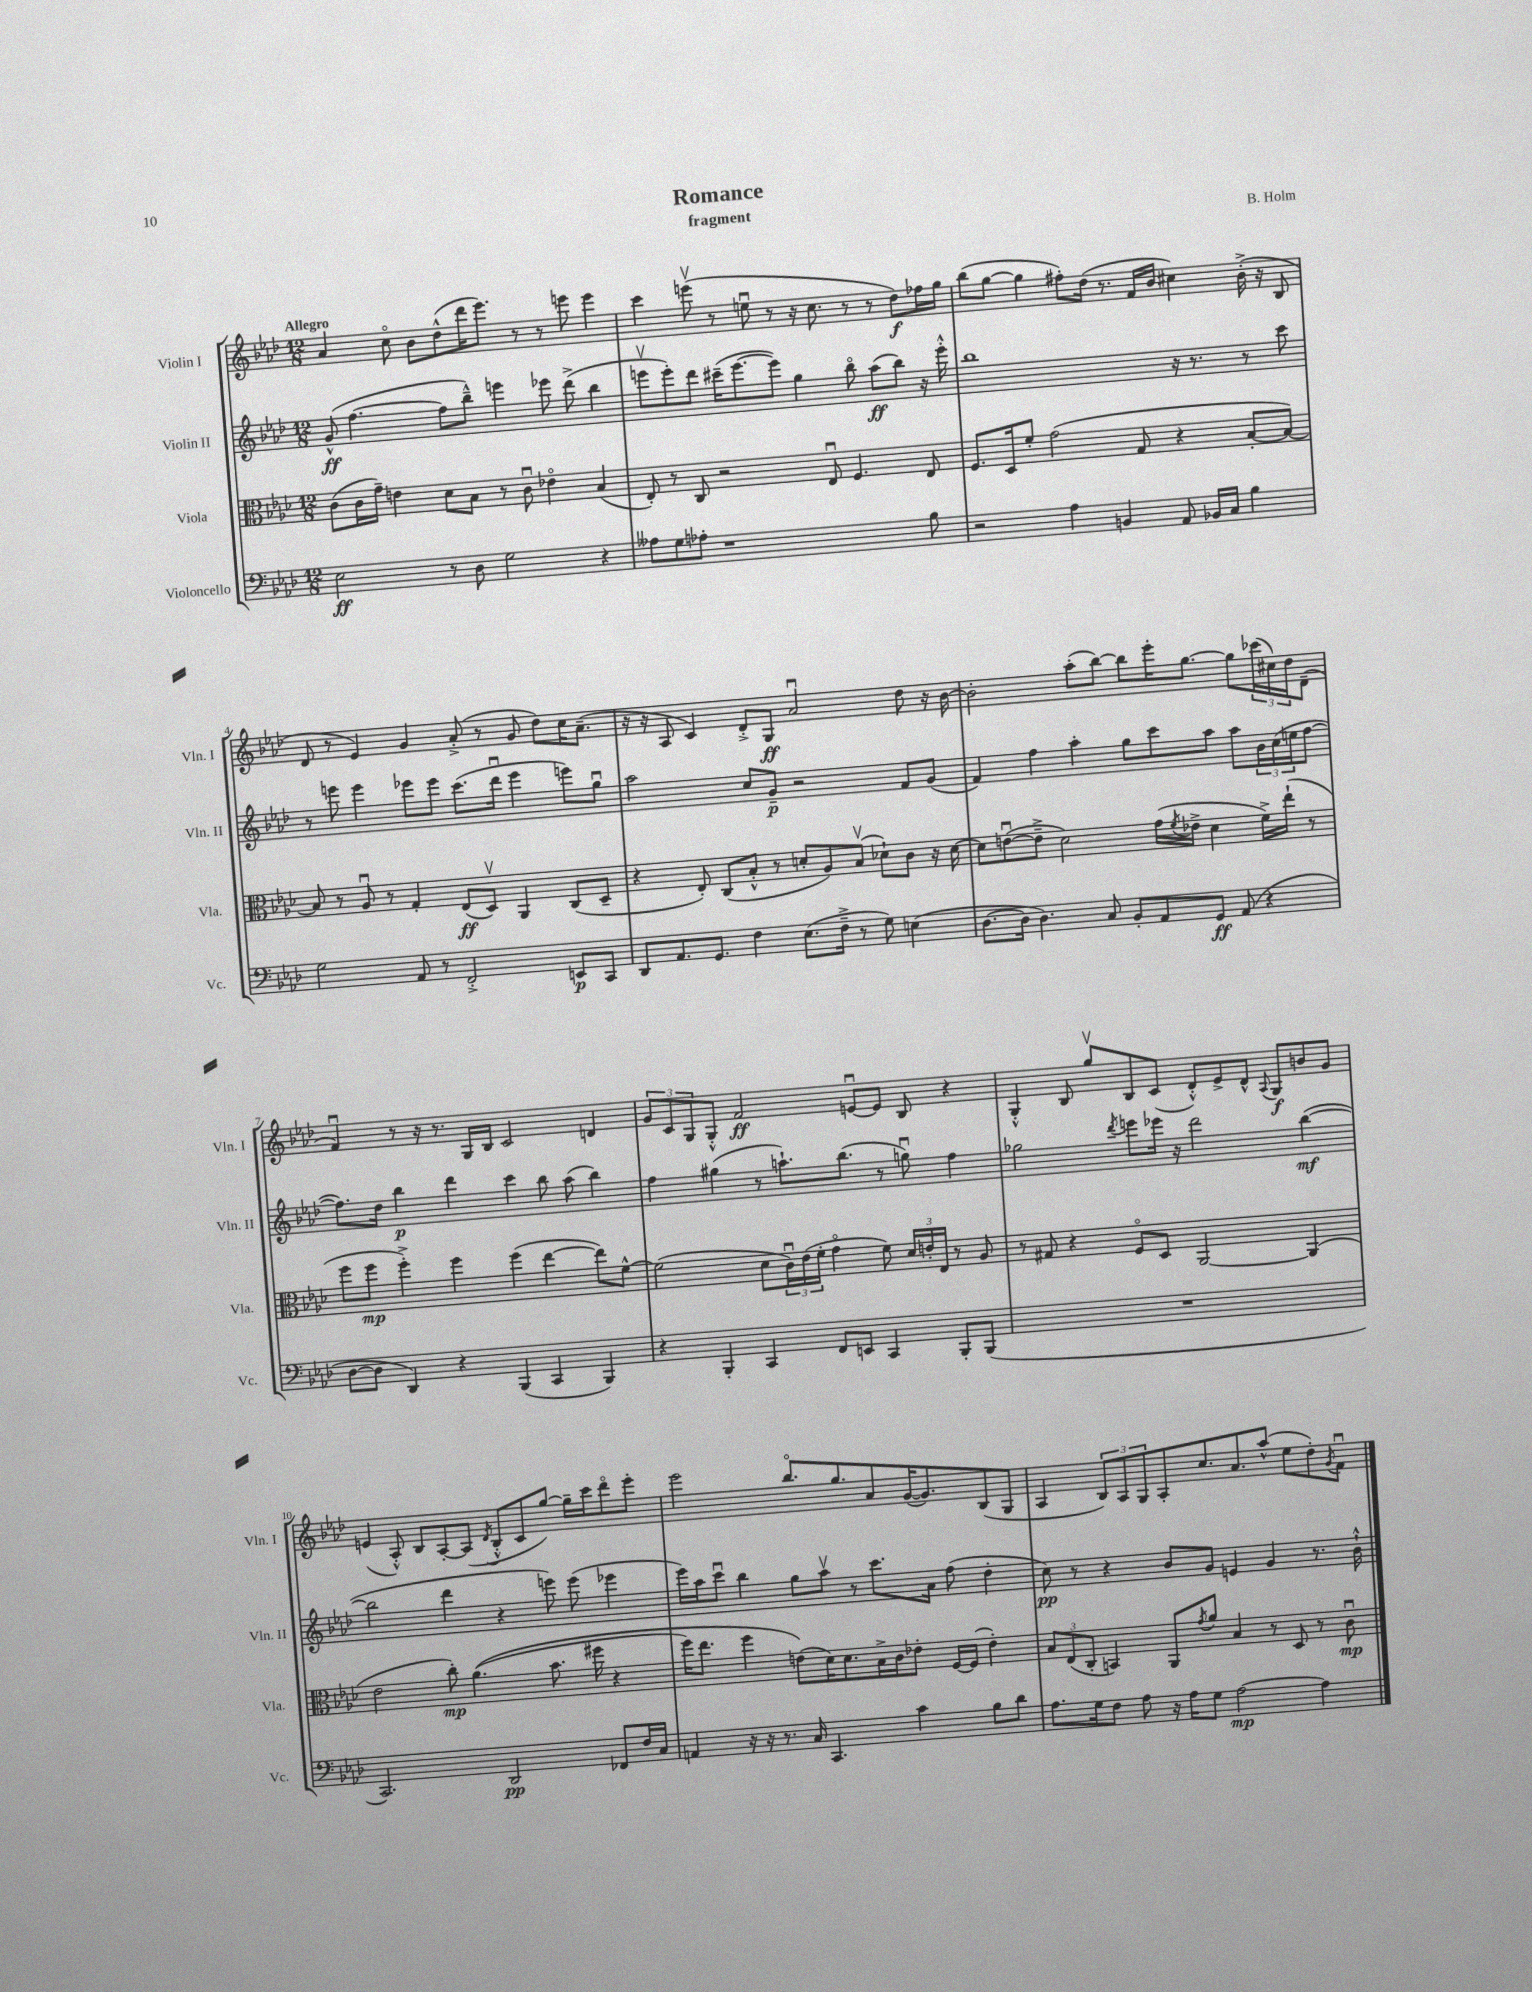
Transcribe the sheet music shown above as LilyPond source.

\header { title = "Romance" composer = "B. Holm" subtitle = "fragment" }
<<
\new StaffGroup <<
\new Staff = "s0" \with { instrumentName = "Violin I" shortInstrumentName = "Vln. I" } {
    \clef treble \key aes \major \numericTimeSignature \time 12/8 \tempo "Allegro"
    aes'4 c''8\flageolet bes'8 des''8-^( des'''16 ees'''8.) r8 r8 e'''8 e'''4 |
    c'''4 e'''8\upbow( r8 e''8\downbow r8 r16 c''8. r8 r8 des''8\f) fes''16 g''16 |
    bes''8( g''8~ g''4 fis''8-.) des''16( r8. f'16 bes'16 cis''4) bes'16-.->( r16 bes8 |
    des'8 r8 ees'4) g'4 aes'8-.->( r8 g'8 des''8) c''16 aes'8.--( |
    r16 r16 aes8 c'4) des'8-.-> g8\ff aes'2\downbow des''8 r16 bes'16~ |
    bes'2-. aes''8-.( bes''8~) bes''8 ees'''16-. g''8.~ g''8 \tuplet 3/2 { ces'''16( cis''16) des''16 } des'8--( |
    f'4\downbow) r8 r16 r8. g16 bes16 c'2 d'4 |
    \tuplet 3/2 { g'8 c'8 g8 } g8-.-^ f'2\ff e'8~\downbow e'8 bes8 r4 |
    g4-.-^ bes8 g''8\upbow bes8 c'8( des'8-.-^) ees'8-> des'8-^ \appoggiatura { aes8 } g8\f b'8 g'8 |
    e'4( aes8-.-^) bes8 aes8~-. aes8( \acciaccatura { des'8 } bes8-.-^ c'8 g''8~) g''16-- c'''16 des'''8\flageolet ees'''8-. |
    ees'''2 bes''8.\flageolet g''8. aes'8 g'16~( g'8.) bes8( g8 |
    aes4 \tuplet 3/2 { bes8) aes8 g8 } aes8-. c''8. aes'8. aes''8-^( ees''8 des''8-.) \acciaccatura { g'8 } f'8\downbow \bar "|." |
}
\new Staff = "s1" \with { instrumentName = "Violin II" shortInstrumentName = "Vln. II" } {
    \clef treble \key aes \major \numericTimeSignature \time 12/8
    g'8-^\ff( f''4.~ f''8 bes''8---^) e'''4 ees'''8 des'''8->( bes''4 |
    e'''8\upbow e'''8-.) des'''8 cis'''16--( e'''8.~ e'''8) g''4 bes''8\flageolet aes''8\ff( bes''8) r16 e'''16-.-^ |
    bes''1 r16 r8. r8 c'''8 |
    r8 e'''8 e'''4 ees'''8 ees'''8 c'''8.( des'''16\downbow ees'''4 e'''8) g''8\downbow |
    aes''2 c''8 g'8--\p r2 f'8 g'8( |
    f'4) f''4 aes''4-. g''8 c'''8 aes''8 aes''8 \tuplet 3/2 { bes'16 c''16( e''16 } f''8~ |
    f''8.) des''16 bes''4\p des'''4 c'''4 bes''8 aes''8( bes''4) |
    f''4 gis''4( r8 a''8.-!) bes''8.( r8 g''8\downbow) f''4 |
    ges''2 \acciaccatura { des'''8 } e'''8 ees'''16 r16 des'''2 bes''4~\mf( |
    bes''2 des'''4 r4 e'''8) e'''8( ees'''4 |
    ees'''16) aes''16 c'''8\downbow bes''4 g''8 aes''8\upbow r8 c'''8. aes'16 f''8( des''4-. |
    c''8\pp) r8 r4 bes'8 g'8 e'4 g'4 r8. bes'16-!-^ \bar "|." |
}
\new Staff = "s2" \with { instrumentName = "Viola" shortInstrumentName = "Vla." } {
    \clef alto \key aes \major \numericTimeSignature \time 12/8
    c'8( c'16 g'16--) e'4 des'8 bes8 r8 c'8\downbow ees'4\flageolet bes4( |
    ees8-.) r8 c8 r2 ees8\downbow f4. ees8 |
    f8. des16 f'8-. g'2( g8 r4 bes8~-. bes8~) |
    bes8 r8 aes8\downbow r8 g4-. ees8\ff( des8\upbow) aes,4 c8( des8-- |
    r4 ees8-.) c8( bes8-.-^ r8 d'8-. aes8) bes8\upbow( des'8-!) c'8 r16 des'16~ |
    des'8 e'8~\downbow( e'8---> des'2) g'16( \acciaccatura { f'8 } ees'16-> des'4 f'16->) ees''16-!( r8 |
    f''8 f''8\mp f''4-.->) f''4 f''4( ees''4~ ees''8) f'8~-^ |
    f'2( des'8 \tuplet 3/2 { c'16\downbow) ees'16( f'16-. } g'4\flageolet f'8) \tuplet 3/2 { des'16 e'16-. ees16 } r8 aes8 |
    r8 gis8 r4 f8\flageolet des8 aes,2~ aes,4( |
    ees'2 c''8-.\mp) aes'4.(\( bes'8. fis''16 r4 |
    f''16) ees''8. f''4 e'8(\) des'16) des'8. bes16-> c'16 ees'8-. f16~ f16( ees'4-.) |
    \tuplet 3/2 { bes8 ees8( c8-. } b,4) aes,8 \acciaccatura { g'8 } aes'8 bes4 r8 des8 r8 c'8\downbow\mp \bar "|." |
}
\new Staff = "s3" \with { instrumentName = "Violoncello" shortInstrumentName = "Vc." } {
    \clef bass \key aes \major \numericTimeSignature \time 12/8
    ees2\ff r8 des8 g2 r4 |
    aeses8 g8 aes8-. r1 bes8 |
    r2 aes4 b,4 aes,8 bes,16 c16 bes4 |
    g2 aes,8 r8 f,2-.-> e,8\p c,8 |
    des,8 aes,8. g,8. f4 ees8.( f16---> r8 g8) e4( |
    des8.~ des16 des4.) c8 bes,8-. aes,8 g,8\ff aes,8( r4 |
    des8~ des8 des,4) r4 bes,,4( c,4 bes,,4) |
    r4 bes,,4-. c,4 f,8 e,8 c,4 bes,,8-. bes,,8( |
    R1. |
    c,2.) des,2\pp fes,8 f16 c16 |
    a,4 r16 r16 r8. c16 c,4. c'4 bes8 des'8 |
    aes8. g16 f8 aes8 r16 aes16 g8 aes2~\mp aes4 \bar "|." |
}
>>
>>
